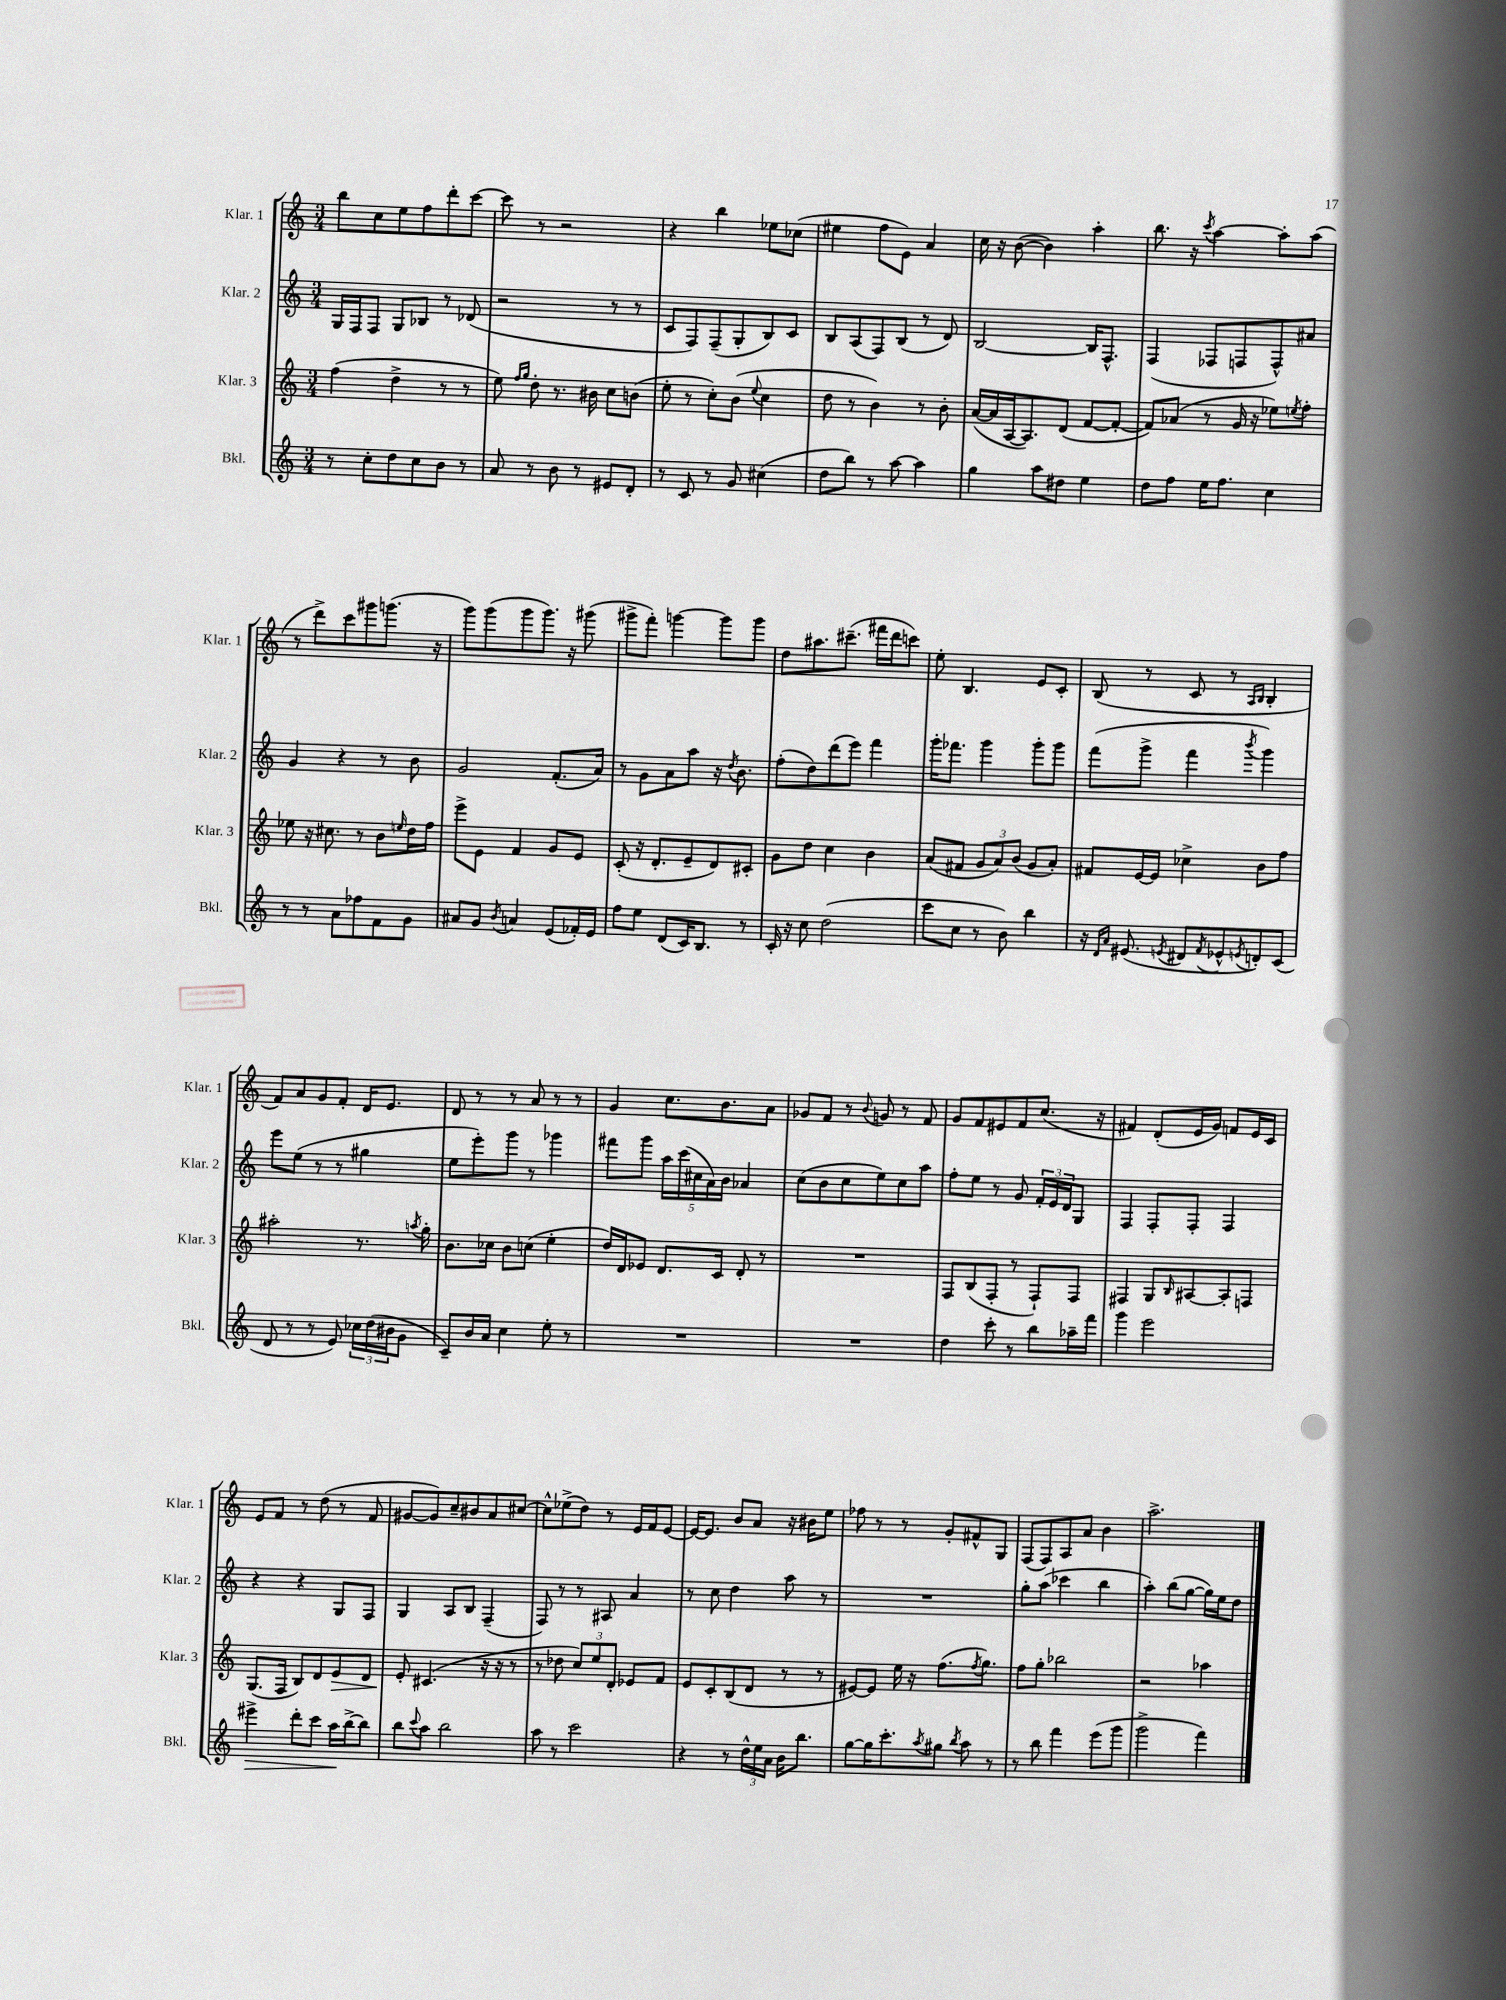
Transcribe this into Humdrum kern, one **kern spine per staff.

**kern	**dynam	**kern	**dynam	**kern	**kern
*part4	*part4	*part3	*part3	*part2	*part1
*staff4	*staff4	*staff3	*staff3	*staff2	*staff1
*I"Bkl.	*	*I"Klar. 3	*	*I"Klar. 2	*I"Klar. 1
*I'Bkl.	*	*I'Klar. 3	*	*I'Klar. 2	*I'Klar. 1
*clefG2	*	*clefG2	*	*clefG2	*clefG2
*k[]	*	*k[]	*	*k[]	*k[]
*M3/4	*	*M3/4	*	*M3/4	*M3/4
=22	=22	=22	=22	=22	=22
8r	.	(4ff\	.	16G/LL	8bb\L
.	.	.	.	16F/J	.
8cc'\L	.	.	.	8F/J	8cc\
8dd\	.	4dd^\	.	8G/L	8ee\
8cc\	.	.	.	8B-X/J	8ff\
8b\J	.	8r	.	8r	8ddd'\
8r	.	8r	.	(8d-X/	[8ccc\J
=23	=23	=23	=23	=23	=23
8a/	.	8ee\)	.	2r	8ccc\]
.	.	16qqff/LL	.	.	.
.	.	16qqgg/JJ	.	.	.
8r	.	8dd'\	.	.	8r
8b\	.	8.r	.	.	2r
8r	.	.	.	.	.
.	.	16b#X\	.	.	.
8e#X/L	.	8cc\L	.	8r	.
8d'/J	.	(8bn\J	.	8r	.
=24	=24	=24	=24	=24	=24
8r	.	8ee'\	.	8c/L	4r
8c/	.	8r	.	8F/)	.
8r	.	8cc'\L)	.	(8F~/	4bb\
8g/	.	(8b\J	.	8G'/	.
.	.	8qqee/	.	.	.
(4cc#X\	.	4cc\	.	8B/)	8ee-X\L
.	.	.	.	8c/J	(8cc-X\J
=25	=25	=25	=25	=25	=25
8dd\L	.	8dd\	.	8B/L	4ee#X\
8bb\J)	.	8r	.	(8A/	.
8r	.	4b\)	.	8F/)	8ff\L
[8aa\	.	.	.	(8B/J	8e\J)
4aa\]	.	8r	.	8r	4a/
.	.	8b'\	.	8d/)	.
=26	=26	=26	=26	=26	=26
4gg\	.	([16a/LL	.	[2B/	16cc\
.	.	16a/]	.	.	16r
.	.	[16A/J	.	.	([8b\
.	.	8.A/])	.	.	.
8aa\L	.	.	.	.	4b\])
8dd#X\J	.	(8d/J	.	.	.
4ee\	.	[8f/L	.	16B/KL]	4aa'\
.	.	.	.	8.F^^/J	.
.	.	8f'/J_	.	.	.
=27	=27	=27	=27	=27	=27
8dd\L	.	8f/L])	.	(4F/	8.bb\
8ff\J	.	(8a-X/J	.	.	.
.	.	.	.	.	16r
.	.	.	.	.	8qccc/
16ee\KL	.	8r	.	8F-X/L	[4aa\
8.ff\J	.	.	.	.	.
.	.	16g/	.	8Fn/	.
.	.	16r	.	.	.
4cc\	.	8ee-X\L)	.	8F^^/)	8aa'\L]
.	.	8qeen/	.	.	.
.	.	8ff'\J	.	8a#X/J	(8aa\J
!!LO:LB:g=z
=28	=28	=28	=28	=28	=28
8r	.	8ee-X\	.	4g/	8r
8r	.	16r	.	.	8ddd^\L)
.	.	8.cc#X\	.	.	.
8a\L	.	.	.	4r	8ccc\
8ff-X\	.	8r	.	.	8ggg#X\
8f\	.	8b\L	.	8r	(8.gggn\J
.	.	16qqeen/	.	.	.
8g\J	.	16dd\L	.	8b\	.
.	.	16ff\JJ	.	.	16r
=29	=29	=29	=29	=29	=29
8a#X/L	.	8eee^\L	.	2g/	8ggg\L)
8g/J	.	8e\J	.	.	(8ggg\
8qb/	.	.	.	.	.
4an/	.	4f/	.	.	8ggg\
.	.	.	.	.	8.ggg\J)
(8e/L	.	8g/L	.	(8.f'/L	.
.	.	.	.	.	16r
16f-X'/L)	.	8e/J	.	.	(8ggg#X\
16e/JJ	.	.	.	16a/Jk)	.
=30	=30	=30	=30	=30	=30
8ff\L	.	(8c'/	.	8r	8ggg#X^\L
8ee\J	.	16r	.	8g\L	8fff'\J)
.	.	8.d'/L	.	.	.
(8d/L	.	.	.	8a\	[4gggn\
16c/K)	.	8e~/	.	8aa\J	.
8.B/J	.	.	.	.	.
.	.	8d/)	.	16r	8ggg\L]
.	.	.	.	8qdd/	.
.	.	.	.	8.b\	.
8r	.	8c#X'/J	.	.	8ggg\J
=31	=31	=31	=31	=31	=31
16c'/	.	8g\L	.	(8ff'\L	8dd\L
16r	.	.	.	.	.
8cc\	.	8dd\J	.	8dd\)	8.aa#X\
(2dd\	.	4cc\	.	(8ddd\	.
.	.	.	.	.	(8.ccc#X~\J
.	.	.	.	8eee\J)	.
.	.	4b\	.	4fff\	16fff#X\LL
.	.	.	.	.	16ddd\J
.	.	.	.	.	8cccn\J)
=32	=32	=32	=32	=32	=32
8ccc\L	.	(8a/L	.	16ggg'\KL	8ee'\
.	.	.	.	8.fff-X\J	.
8cc\J	.	8f#X/J	.	.	4.B/
8r	.	12g/L	.	4ggg\	.
.	.	12a/)	.	.	.
8b\)	.	.	.	.	.
.	.	(12b/J	.	.	.
4bb\	.	8g/L	.	8ggg'\L	8e/L
.	.	8a'/J)	.	8ggg\J	8c'/J
=33	=33	=33	=33	=33	=33
16r	.	8f#X/L	.	(8fff\L	(8B/
16qqd/LL	.	.	.	.	.
16qqa/JJ	.	.	.	.	.
(8.e#X/	.	.	.	.	.
.	.	[16e/L	.	8ggg^\J	8r
.	.	16e/JJ]	.	.	.
8qen/	.	.	.	.	.
8d#X/L	.	4cc-X^\	.	4fff\	8c/
8qf/	.	.	.	.	.
8e-X^^/	.	.	.	.	8r
.	.	.	.	.	16qqA/LL
8qen/	.	.	.	8qbbb/	16qqB/JJ
8dn'/)	.	8b\L	.	4ggg\)	4B'/
(8c/J	.	8ff\J	.	.	.
!!LO:LB:g=z
=34	=34	=34	=34	=34	=34
8d/	.	2aa#X'\	.	8eee\L	8f/L)
8r	.	.	.	(8ee\J	8a/
8r	.	.	.	8r	8g/
8e/)	.	.	.	8r	8f'/J
24cc-X\LL	.	8.r	.	4gg#X\	16d/KL
(24dd\	.	.	.	.	.
.	.	.	.	.	8.e/J
24b#X\J	.	.	.	.	.
8g\J	.	.	.	.	.
.	.	8qaan/	.	.	.
.	.	16gg'\	.	.	.
=35	=35	=35	=35	=35	=35
8c~/L)	.	8.b\L	.	8ee\L	8d/
16b/L	.	.	.	8eee'\)	8r
16a/JJ	.	16cc-X\Jk	.	.	.
4cc\	.	8b\L	.	8ggg\J	8r
.	.	(8ccn\J	.	8r	8a/
8ee'\	.	4ee'\	.	4ggg-X\	8r
8r	.	.	.	.	8r
=36	=36	=36	=36	=36	=36
2.r	.	16dd/LL)	.	8fff#X\L	4g/
.	.	16d/J	.	.	.
.	.	8e-X/J	.	8ggg\J	.
.	.	8.d/L	.	20aa\LL	8.cc\L
.	.	.	.	(20ccc\	.
.	.	.	.	20cc#X\	.
.	.	.	.	20a\)	.
.	.	16c/Jk	.	.	8.b\
.	.	.	.	20b\JJ	.
.	.	8d'/	.	4a-X/	.
.	.	8r	.	.	8a\J
=37	=37	=37	=37	=37	=37
2.r	.	2.r	.	(8cc\L	8g-X/L
.	.	.	.	8b\	8f/J
.	.	.	.	8cc\	8r
.	.	.	.	.	8qqb/
.	.	.	.	8ee\)	8gn/
.	.	.	.	8cc\	8r
.	.	.	.	8aa\J	8f/
=38	=38	=38	=38	=38	=38
4dd\	.	8F/L	.	8ff'\L	8g/L
.	.	(8B/	.	8ee\J	8f/
8ccc'\	.	8F'/J	.	8r	8e#X/
8r	.	8r	.	8g/	8f/
8bb\L	.	8F`/L)	.	24f'/LL	(8.cc/J
.	.	.	.	24e/	.
.	.	.	.	24d/J	.
16aa-X~\L	.	8F/J	.	8G/J	.
16fff\JJ	.	.	.	.	16r
=39	=39	=39	=39	=39	=39
4ggg\	.	4F#X/	.	4F/	4f#X/)
2eee\	.	8G/L	.	8F'/L	(8d'/L
.	.	16qqB/	.	.	.
.	.	[8A#X/	.	8F'/J	16e/L
.	.	.	.	.	16g/JJ)
.	.	8A#'/]	.	4F/	8fn/L
.	.	8Fn/J	.	.	16e/L
.	.	.	.	.	16c/JJ
!!LO:LB:g=z
=40	=40	=40	=40	=40	=40
!	!LO:HP:b	!	!	!	!
4eee#X^\	>	(8.G/L	.	4r	8e/L
.	.	.	.	.	8f/J
.	.	16F/Jk	.	.	.
8ddd'\L	.	8B/L)	.	4r	8r
8ccc\J	.	8d/	.	.	(8dd\
!	!	!	!LO:HP:b	!	!
16aa\LL	.	8e/	>	8G/L	8r
[16bb^\J	]	.	.	.	.
8bb\J]	.	8d/J	.	8F/J	8f/
=41	=41	=41	=41	=41	=41
8bb\L	.	8e'/	.	4G/	[8g#X/L
8qqccc/	.	.	.	.	.
8aa\J	.	(4.c#X/	]	.	8g#/])
2bb\	.	.	.	8A/L	8cc~/
.	.	.	.	8B/J	8b#X/
.	.	16r	.	(4F~/	8a/
.	.	16r	.	.	.
.	.	8r	.	.	[8cc#X/J
=42	=42	=42	=42	=42	=42
8aa\	.	8r	.	8F/)	8cc#^^\L]
8r	.	8dd-X\	.	8r	(8ee-X^\
2ccc\	.	12cc/L)	.	8r	8dd\J)
.	.	12ee/	.	.	.
.	.	.	.	8A#X/	8r
.	.	12d'/J	.	.	.
.	.	8e-X/L	.	4a/	16e/LL
.	.	.	.	.	16f/J
.	.	8f/J	.	.	[8e/J
=43	=43	=43	=43	=43	=43
4r	.	8e/L	.	8r	16e/KL_
.	.	.	.	.	8.e/J]
.	.	8c'/	.	8cc\	.
8r	.	(8B/	.	4dd\	8b/L
24dd^^\LL	.	8d/J	.	.	8a/J
24ee\	.	.	.	.	.
24a\JJ	.	.	.	.	.
16b\KL	.	8r	.	8aa\	16r
8.bb\J	.	.	.	.	16b#X\KL
.	.	8r	.	8r	8ee\J
=44	=44	=44	=44	=44	=44
[8gg\L	.	[8e#X/L)	.	2.r	8ff-X\
16gg\K]	.	8e#/J]	.	.	8r
8.ccc'\	.	.	.	.	.
.	.	16ee\	.	.	8r
.	.	16r	.	.	.
8qaa/	.	.	.	.	.
8gg#X\J	.	(8.ff\L	.	.	8g'/L
8qbb/	.	.	.	.	.
8aa\	.	.	.	.	8f#X^^/
.	.	8qff/	.	.	.
.	.	8.gg\J)	.	.	.
8r	.	.	.	.	8G/J
=45	=45	=45	=45	=45	=45
8r	.	8ff\L	.	8gg'\L	(8F/L
8bb\	.	8gg'\J	.	(8aa\J	8F/)
4fff\	.	2bb-X\	.	4ccc-X\	8A/
.	.	.	.	.	8a/J
(8eee\L	.	.	.	4bb\	4b\
8ggg\J	.	.	.	.	.
=46	=46	=46	=46	=46	=46
2ggg^\	.	2r	.	4aa'\)	2.aa^\
.	.	.	.	(8bb\L	.
.	.	.	.	[8gg\J	.
4fff\)	.	4aa-X\	.	16gg\LL])	.
.	.	.	.	16ee\J	.
.	.	.	.	8dd\J	.
==	==	==	==	==	==
*-	*-	*-	*-	*-	*-
